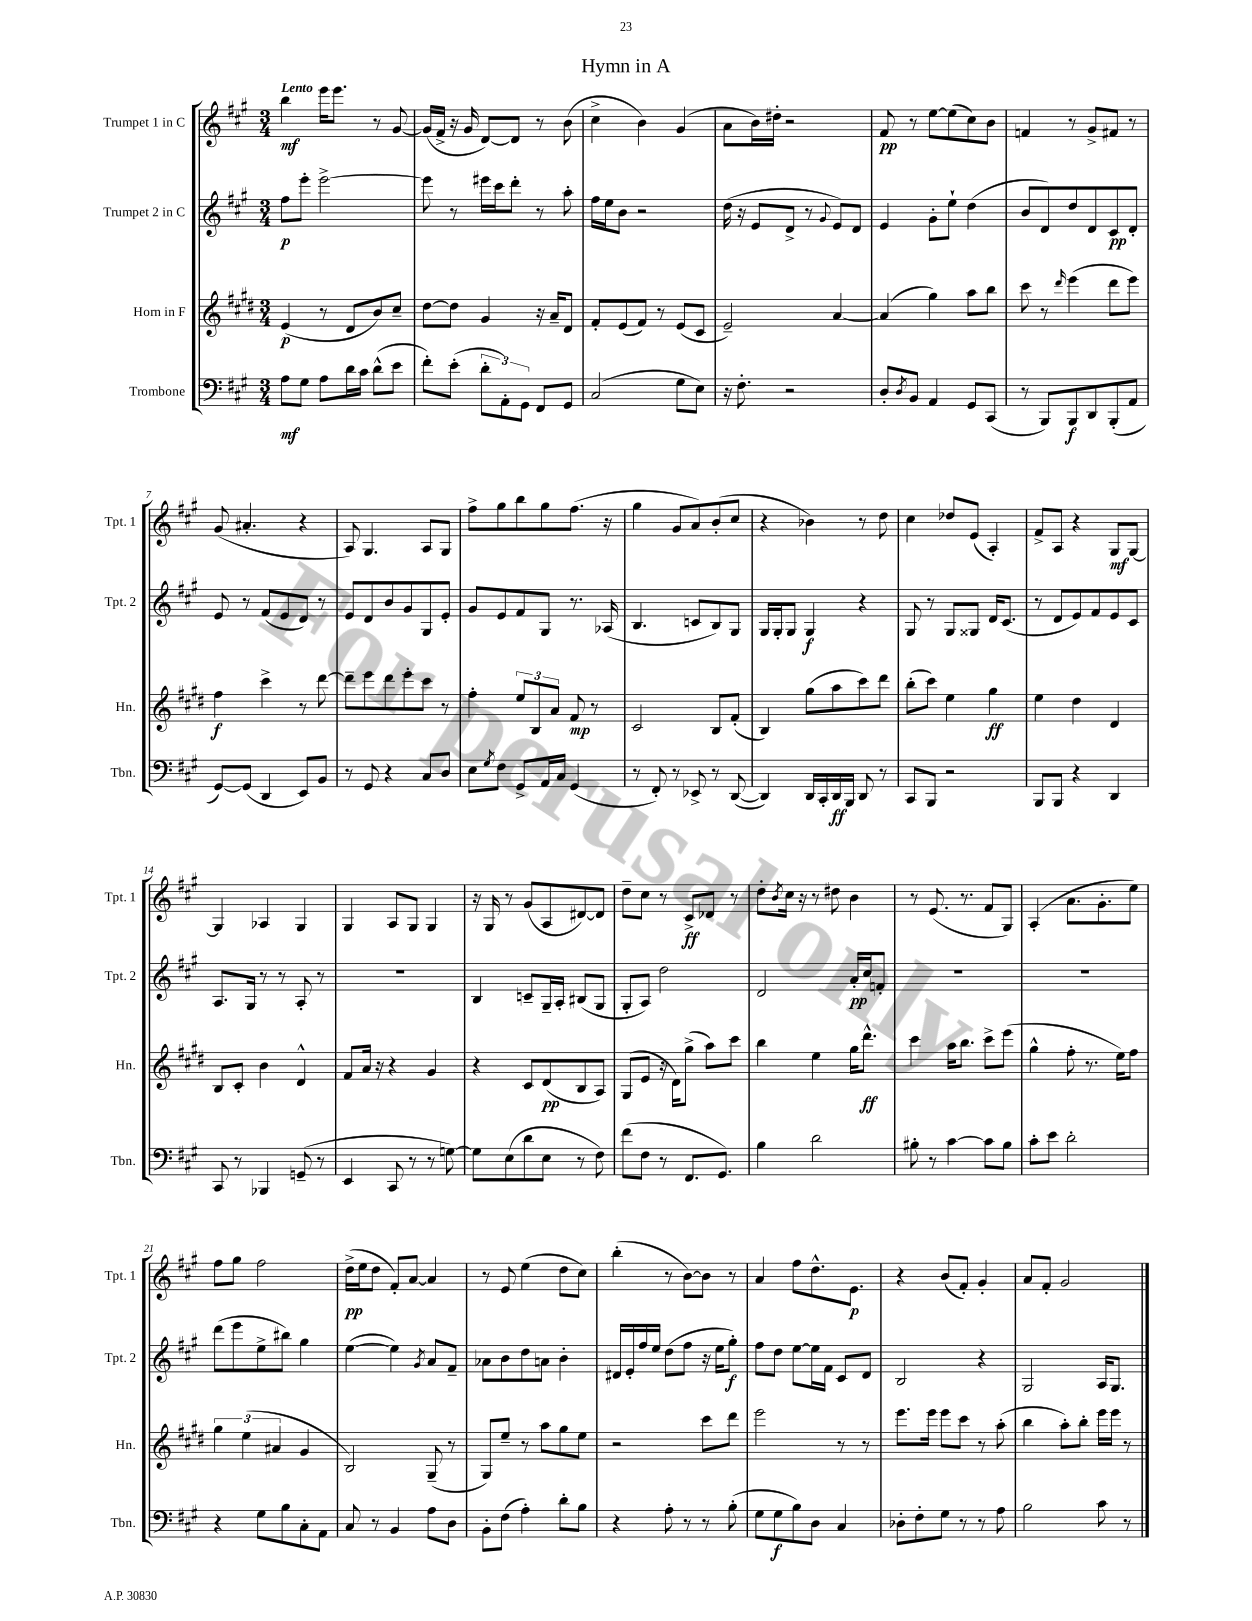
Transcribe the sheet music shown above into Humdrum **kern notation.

**kern	**kern	**kern	**kern
*staff4	*staff3	*staff2	*staff1
*clefF4	*clefG2	*clefG2	*clefG2
*k[f#c#g#]	*k[f#c#g#d#]	*k[f#c#g#]	*k[f#c#g#]
*M3/4	*M3/4	*M3/4	*M3/4
8A	(4e	8ff#	4bb
8G#	.	8eee'	.
8A	8r	[2eee^	16eee
.	.	.	8.eee
16d	8d#	.	.
16c#	.	.	.
(8d^^	8b)	.	8r
8e	8cc#~	.	[8g#
=	=	=	=
8f#')	[8dd#	8eee]	(16g#]
.	.	.	16f#^
(8e'	8dd#]	8r	16r
.	.	.	16g#
12d'	4g#	16eee#	[8d)
.	.	16ccc#	.
12AA')	.	.	.
.	.	8ddd'	8d]
12GG#	.	.	.
8FF#	16r	8r	8r
.	16a~	.	.
8GG#	8d#	8aa'	(8b
=	=	=	=
(2C#	8f#'	16ff#	4cc#^
.	.	16ee	.
.	(8e	8b	.
.	8f#)	2r	4b)
.	8r	.	.
8G#	(8e	.	(4g#
8E)	8c#	.	.
=	=	=	=
16r	2e~)	(16dd	8a
8.F#'	.	16r	.
.	.	8e	16b)
.	.	.	16dd#'
2r	.	8d^	2r
.	.	8r	.
.	.	8qqg#	.
.	[4a	8e)	.
.	.	8d	.
=	=	=	=
8D'	(4a]	4e	8f#
8qD	.	.	.
8BB	.	.	8r
4AA	4gg#)	8g#'	[8ee
.	.	8ee`	(8ee]
8GG#	8aa	(4dd	8cc#)
(8CC#	8bb	.	8b
=	=	=	=
8r	8ccc#	8b	4f
8BBB)	8r	8d)	.
.	16qqddd#	.	.
8BBB	(4eee	8dd	8r
8DD	.	8d	8g#^
(8BBB'	8ddd#	8c#	8f#
8AA	8eee)	8d'	8r
=	=	=	=
[8GG#)	4ff#	8e	(8g#
(8GG#]	.	8r	4.a#'
4DD	4ccc#^	(8f#	.
.	.	8e	.
8EE)	8r	8d)	4r
8BB	[8ddd#	8r	.
=	=	=	=
8r	8ddd#~]	8e	8A)
8GG#	8eee	8d	4.G#
4r	8ddd#	8b	.
.	8eee'	8g#	.
8C#	8ccc#	8G#	8A
8D	8r	8e'	8G#
=	=	=	=
8E	4ff#'	8g#	8ff#^
8qG#	.	.	.
8F#	.	8e	8gg#
8GG#^	12ee	8f#	8bb
.	12B	.	.
16AA	.	8G#	8gg#
.	12a	.	.
16C#	.	.	.
(4GG#	8f#	8.r	(8.ff#
.	8r	.	.
.	.	(16A-	16r
=	=	=	=
8r	2c#	4.B	4gg#
8FF#')	.	.	.
8r	.	.	8g#
8EE-^	.	8c	8a)
8r	8B	8B)	(8b'
([8DD	(8f#'	8G#	8cc#
=	=	=	=
4DD])	4B)	16G#	4r
.	.	16G#'	.
.	.	8G#	.
16DD	(8gg#	4G#	4b-)
16CC#'	.	.	.
16DD	8aa	.	.
16BBB	.	.	.
8DD	8ccc#)	4r	8r
8r	8ddd#	.	8dd
=	=	=	=
8CC#	(8bb'	8G#	4cc#
8BBB	8ccc#)	8r	.
2r	4ee	8G#	8dd-
.	.	8G##	(8e
.	4gg#	16d	4A')
.	.	(8.c#	.
=	=	=	=
8BBB	4ee	8r	8f#^
8BBB	.	8d	8A
4r	4dd#	8e)	4r
.	.	8f#	.
4DD	4d#	8e	8G#
.	.	8c#	[8G#
=	=	=	=
8CC#	8B	8.A	4G#]
8r	8c#'	.	.
.	.	16G#	.
4BBB-	4b	8r	4A-
.	.	8r	.
(8GG~	4d#^^	8A'	4G#
8r	.	8r	.
=	=	=	=
4EE	8f#	2.r	4G#
.	16a	.	.
.	16r	.	.
8CC#	4r	.	8A
8r	.	.	8G#
8r	4g#	.	4G#
[8G)	.	.	.
=	=	=	=
8G]	4r	4B	16r
.	.	.	16G#
(8E	.	.	8r
8d	8c#	8c~	(8g#
8E	(8d#	16G#~	8A
.	.	16A'	.
8r	8B	(8B#	[8d#)
8F#)	8A)	8G#	8d#]
=	=	=	=
(8f#	(8G#	8G#'	8dd~
8F#	8e	8A)	8cc#
8r	16r	2dd	8r
.	16d#)	.	.
8.FF#	(8gg#^	.	8c#^
.	8aa)	.	8d-
8.GG#)	.	.	.
.	8ccc#	.	8r
=	=	=	=
4B	4bb	2d	8dd'
.	.	.	8qb
.	.	.	16cc#
.	.	.	16r
2d	4ee	.	8r
.	.	.	8dd#
.	16gg#	16a'	4b
.	8.ddd#^^	16cc#	.
.	.	8f'	.
=	=	=	=
8B#'	4ccc#	2.r	8r
8r	.	.	(8.e
[4c#	16aa	.	.
.	8.bb	.	8.r
8c#]	8ccc#^	.	8f#
8B#	(8eee	.	8G#)
=	=	=	=
8c#'	4gg#^^	2.r	(4A'
8e	.	.	.
2d'	8ff#'	.	8.a
.	8.r	.	.
.	.	.	8.g#'
.	16ee)	.	.
.	8ff#	.	8ee)
=	=	=	=
4r	6gg#	(8ddd	8ff#
.	.	8eee	8gg#
.	(6ee	.	.
8G#	.	8ee^	2ff#
.	6a#	.	.
8B	.	8bb#)	.
8C#'	4g#	4gg#	.
8AA	.	.	.
=	=	=	=
8C#	2B)	([4ee	(16dd^
.	.	.	16ee
8r	.	.	8dd
4BB	.	4ee])	8f#')
.	.	.	[8a
.	.	8qg#	.
8A	(8G#~	8a	4a]
8D	8r	8f#~	.
=	=	=	=
8BB'	8G#)	8a-	8r
(8F#	8ee~	8b	8e
4A')	8r	8dd	(4ee
.	8aa	8a	.
8d'	8gg#	4b'	8dd
8B	8ee	.	8cc#)
=	=	=	=
4r	2r	16d#	(4bb'
.	.	16e'	.
.	.	16ff#	.
.	.	16ee	.
8A'	.	(8dd	8r
8r	.	8ff#	[8b)
8r	8ccc#	16r	8b]
.	.	16ee	.
(8B'	8ddd#	8gg#')	8r
=	=	=	=
8G#	2eee	8ff#	4a
8G#	.	8dd	.
8B)	.	[8ee	8ff#
8D	.	16ee]	8.dd^^
.	.	16f#	.
4C#	8r	8c#	.
.	.	.	8.e
.	8r	8d	.
=	=	=	=
8D-'	8.eee	2B	4r
8F#'	.	.	.
.	16eee	.	.
8G#	8eee	.	(8b
8r	8ccc#	.	8f#')
8r	8r	4r	4g#'
8A	(8aa'	.	.
=	=	=	=
2B	4bb	2G#	8a
.	.	.	8f#'
.	8aa')	.	2g#
.	8bb'	.	.
8c#	16eee	16A	.
.	16eee	8.G#	.
8r	8r	.	.
==	==	==	==
*-	*-	*-	*-
